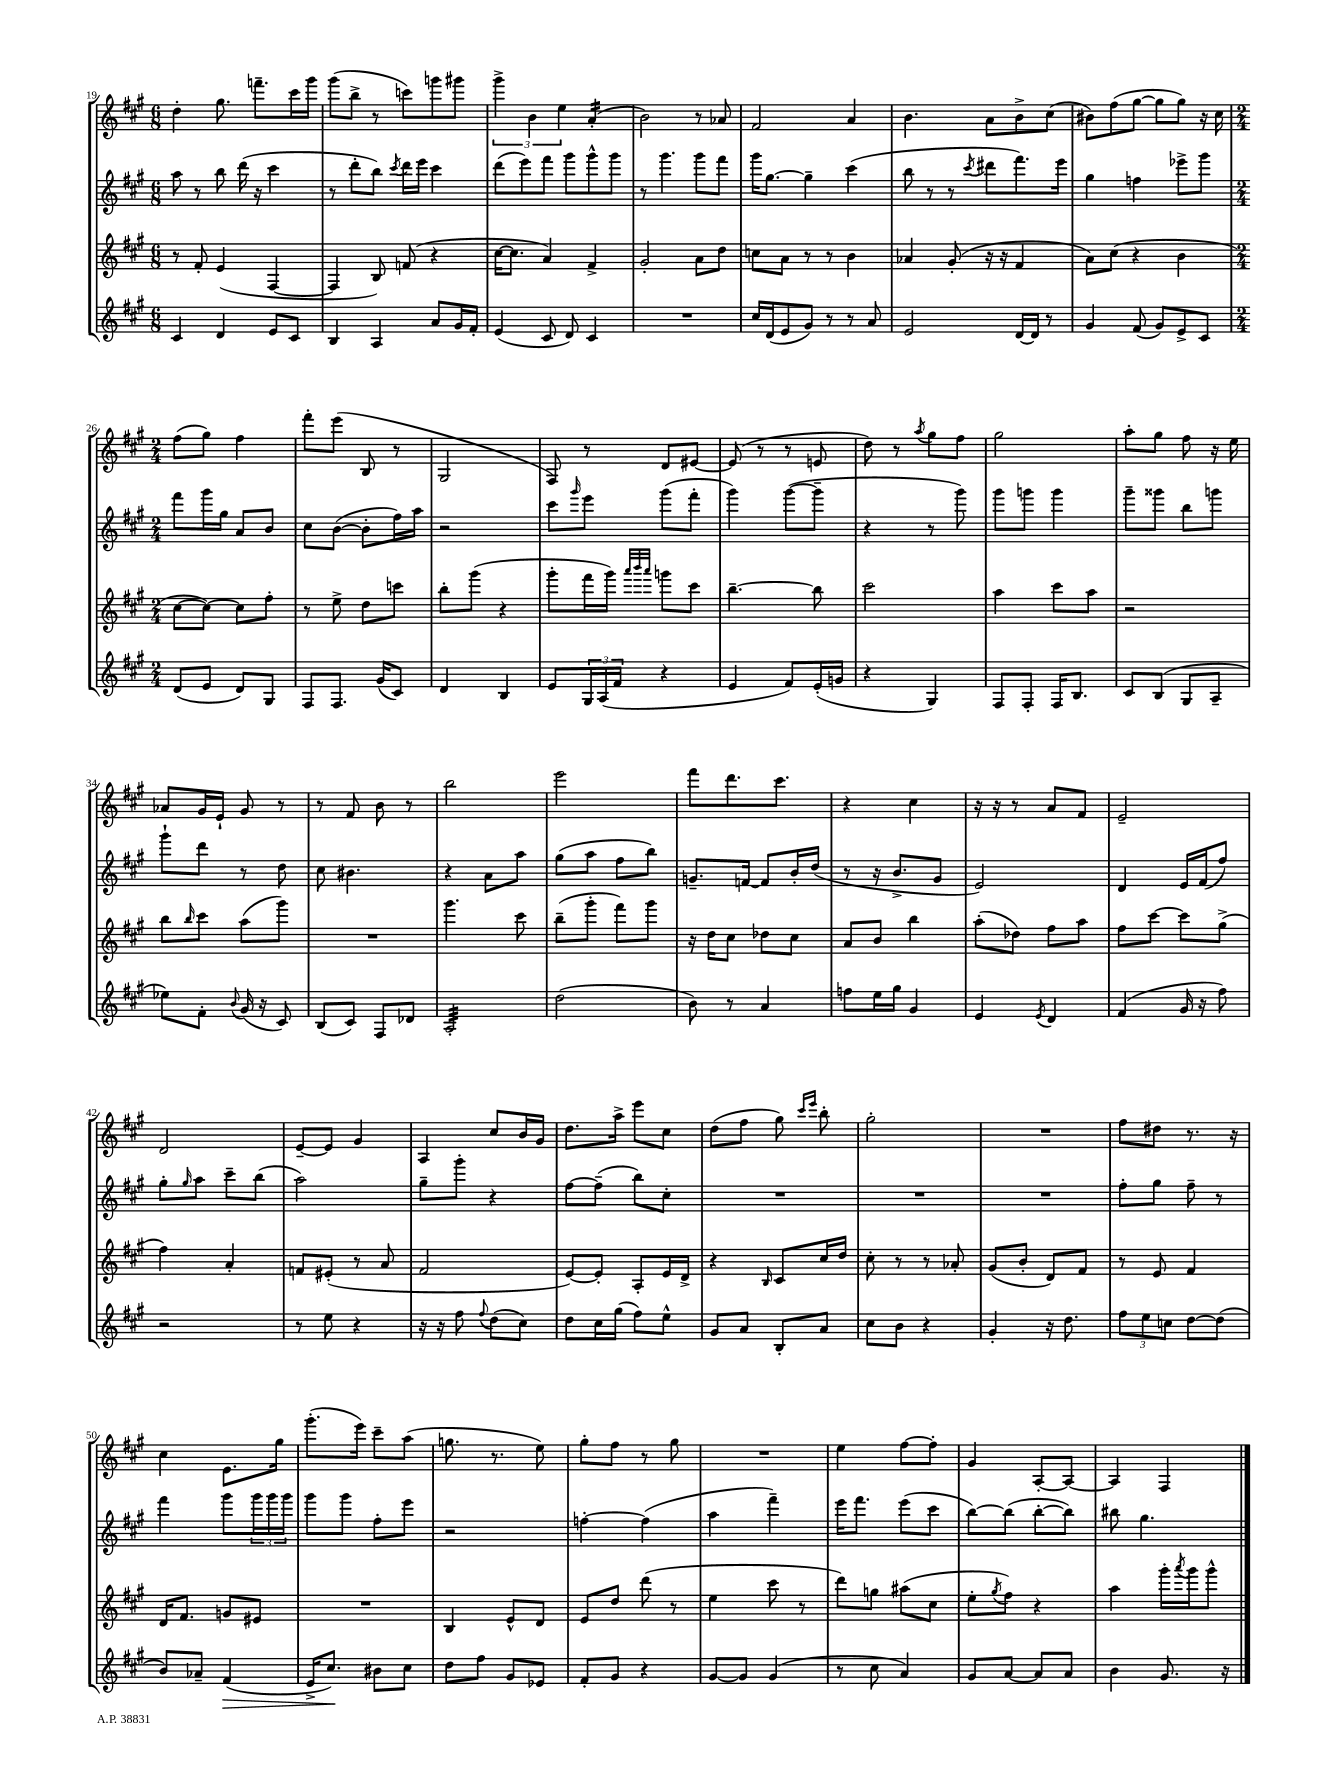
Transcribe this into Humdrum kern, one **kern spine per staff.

**kern	**kern	**kern	**kern
*staff4	*staff3	*staff2	*staff1
*clefG2	*clefG2	*clefG2	*clefG2
*k[f#c#g#]	*k[f#c#g#]	*k[f#c#g#]	*k[f#c#g#]
*M6/8	*M6/8	*M6/8	*M6/8
4c#	8r	8aa	4dd'
.	8f#'	8r	.
4d	(4e	8bb	8.gg#
.	.	(16ddd	.
.	.	16r	8.fff~
8e	[4F#	4ccc#	.
8c#	.	.	16ccc#
.	.	.	16ggg#
=	=	=	=
4B	4F#]	8r	(8ggg#
.	.	8ddd'	8bb^
4A	8B)	8bb)	8r
.	.	8qccc#	.
.	(8f	16ddd	8ccc)
.	.	16eee	.
8a	4r	4ccc#	8ggg
16g#	.	.	8ggg#
16f#'	.	.	.
=	=	=	=
(4e	[16cc#	(8ddd	6ggg#^
.	8.cc#]	.	.
.	.	8eee)	.
.	.	.	6b
8c#	4a)	8fff#	.
.	.	.	6ee
8d)	.	8ggg#	.
4c#	4f#^	8ggg#^^	(4a'
.	.	8ggg#	.
=	=	=	=
2.r	2g#'	8r	2b)
.	.	4.ggg#	.
.	8a	8ggg#	8r
.	8dd	8fff#	8a-
=	=	=	=
16cc#	8cc	16ggg#	2f#
(16d	.	[8.gg#	.
8e	8a	.	.
8g#)	8r	4gg#~]	.
8r	8r	.	.
8r	4b	(4ccc#	4a
8a	.	.	.
=	=	=	=
2e	4a-	8bb	4.b
.	.	8r	.
.	(8g#'	8r	.
.	.	8qccc#	.
.	16r	8ddd#	8a
.	16r	.	.
[16d	4f#	8.fff#)	8b^
16d]	.	.	.
8r	.	.	(8cc#
.	.	16eee	.
=	=	=	=
4g#	8a)	4gg#	8b#)
.	(8cc#	.	(8ff#
(8f#	4r	4ff	[8gg#
8g#)	.	.	8gg#]
8e^	4b	8eee-^	8gg#)
8c#	.	8ggg#	16r
.	.	.	16cc#
=	=	=	=
*M2/4	*M2/4	*M2/4	*M2/4
(8d	[8cc#	8fff#	(8ff#
8e	8cc#_)	16ggg#	8gg#)
.	.	16gg#	.
8d)	8cc#]	8a	4ff#
8G#	8ff#'	8b	.
=	=	=	=
8F#	8r	8cc#	8fff#'
8.F#	8ee^	([8b	(8eee
.	8dd	8b']	8B
(16g#	.	.	.
8c#)	8ccc	16ff#)	8r
.	.	16aa	.
=	=	=	=
4d	8bb'	2r	2G#
.	(8ggg#	.	.
4B	4r	.	.
=	=	=	=
8e	8ggg#'	8ccc#	8F#)
.	.	16qqggg#	.
24G#	16fff#	8eee	8r
(24A	.	.	.
.	16ggg#)	.	.
24f#	.	.	.
.	32qqaaa	.	.
.	32qqbbb	.	.
.	32qqaaa	.	.
4r	8ggg	(8ggg#	8d
.	8ccc#	8fff#'	[8e#
=	=	=	=
4e	[4.bb~	4ggg#)	(8e#]
.	.	.	8r
8f#)	.	([8ggg#	8r
(16e'	8bb]	8ggg#~]	8e
16g	.	.	.
=	=	=	=
4r	2ccc#	4r	8dd)
.	.	.	8r
.	.	.	8qaa
4G#)	.	8r	8gg#
.	.	8ggg#)	8ff#
=	=	=	=
8F#	4aa	8ggg#	2gg#
8F#'	.	8ggg	.
16F#	8ccc#	4ggg	.
8.B	.	.	.
.	8aa	.	.
=	=	=	=
8c#	2r	8ggg#~	8aa'
(8B	.	8ggg##	8gg#
8G#	.	8bb	8ff#
8A~	.	8ggg	16r
.	.	.	16ee
=	=	=	=
8ee-)	8bb	8ggg#`	8a-
.	16qqbb	.	.
8f#'	8ccc#	8ddd	16g#
.	.	.	16e`
8qqb	.	.	.
(16g#	(8aa	8r	8g#
16r	.	.	.
8c#)	8ggg#)	8dd	8r
=	=	=	=
(8B	2r	8cc#	8r
8c#)	.	4.b#	8f#
8F#	.	.	8b
8d-	.	.	8r
=	=	=	=
2A'	4.ggg#	4r	2bb
.	.	8a	.
.	8ccc#	8aa	.
=	=	=	=
(2dd	(8bb~	(8gg#	2eee
.	8ggg#'	8aa	.
.	8fff#)	8ff#	.
.	8ggg#	8bb)	.
=	=	=	=
8b)	16r	8.g~	8fff#
.	16dd	.	.
8r	8cc#	.	8.ddd
.	.	[16f	.
4a	8dd-	8f]	.
.	.	.	8.ccc#
.	8cc#	16b'	.
.	.	(16dd	.
=	=	=	=
8ff	8a	8r	4r
16ee	8b	16r	.
16gg#	.	8.b^	.
4g#	4bb	.	4cc#
.	.	8g#	.
=	=	=	=
4e	(8aa'	2e)	16r
.	.	.	16r
.	8dd-)	.	8r
8qe	.	.	.
4d	8ff#	.	8a
.	8aa	.	8f#
=	=	=	=
(4f#	8ff#	4d	2e~
.	[8ccc#	.	.
16g#	8ccc#]	16e	.
16r	.	(16f#	.
8ff#)	(8gg#^	8ff#)	.
=	=	=	=
2r	4ff#)	8gg#'	2d
.	.	16qqgg#	.
.	.	8aa	.
.	4a'	8ccc#~	.
.	.	(8bb	.
=	=	=	=
8r	8f	2aa)	[8e~
8ee	(8e#'	.	8e]
4r	8r	.	4g#
.	8a	.	.
=	=	=	=
16r	2f#	8gg#~	4A
16r	.	.	.
8ff#	.	8ggg#'	.
8qqff#	.	.	.
(8dd	.	4r	8cc#
8cc#)	.	.	16b
.	.	.	16g#
=	=	=	=
8dd	[8e)	[8ff#	8.dd
16cc#	8e']	(8ff#~]	.
(16gg#	.	.	16aa^
8ff#)	8A'	8bb)	8eee
8ee^^	16e	8cc#'	8cc#
.	16d^	.	.
=	=	=	=
8g#	4r	2r	(8dd
8a	.	.	8ff#
.	16qqB	.	.
8B'	8c#	.	8gg#)
.	.	.	16qqccc#
.	.	.	16qqeee
8a	16cc#	.	8bb'
.	16dd	.	.
=	=	=	=
8cc#	8cc#'	2r	2gg#'
8b	8r	.	.
4r	8r	.	.
.	8a-'	.	.
=	=	=	=
4g#'	(8g#	2r	2r
.	8b'	.	.
16r	8d)	.	.
8.dd	.	.	.
.	8f#	.	.
=	=	=	=
12ff#	8r	8ff#'	8ff#
12ee	.	.	.
.	8e	8gg#	8dd#
12cc	.	.	.
[8dd	4f#	8ff#~	8.r
(8dd]	.	8r	.
.	.	.	16r
=	=	=	=
8b)	16d	4fff#	4cc#
.	8.f#	.	.
8a-~	.	.	.
(4f#	8g	8ggg#	8.e
.	8e#	24ggg#	.
.	.	24ggg#	.
.	.	.	16gg#
.	.	24ggg#	.
=	=	=	=
16e^	2r	8ggg#	(8.ggg#'
8.cc#)	.	.	.
.	.	8ggg#	.
.	.	.	16eee)
8b#	.	8ff#'	8ccc#~
8cc#	.	8eee	(8aa
=	=	=	=
8dd	4B	2r	8.gg
8ff#	.	.	.
.	.	.	8.r
8g#	8e^^	.	.
8e-	8d	.	8ee)
=	=	=	=
8f#'	8e	[4ff'	8gg#'
8g#	8dd	.	8ff#
4r	(8ddd	(4ff]	8r
.	8r	.	8gg#
=	=	=	=
[8g#	4ee	4aa	2r
8g#]	.	.	.
(4g#	8ccc#	4fff#~)	.
.	8r	.	.
=	=	=	=
8r	8ddd)	16eee	4ee
.	.	8.fff#	.
8cc#	8gg	.	.
4a)	(8aa#	(8eee	[8ff#
.	8cc#	8ccc#	8ff#']
=	=	=	=
8g#	8ee'	[8bb)	4g#
.	8qgg#	.	.
[8a	8ff#)	(8bb]	.
8a]	4r	[8bb'	[8A'
8a	.	8bb])	8A_
=	=	=	=
4b	4aa	8bb#	4A]
.	.	4.gg#	.
8.g#	16ggg#'	.	4F#
.	8qaaa	.	.
.	16ggg#	.	.
.	8ggg#^^	.	.
16r	.	.	.
==	==	==	==
*-	*-	*-	*-
